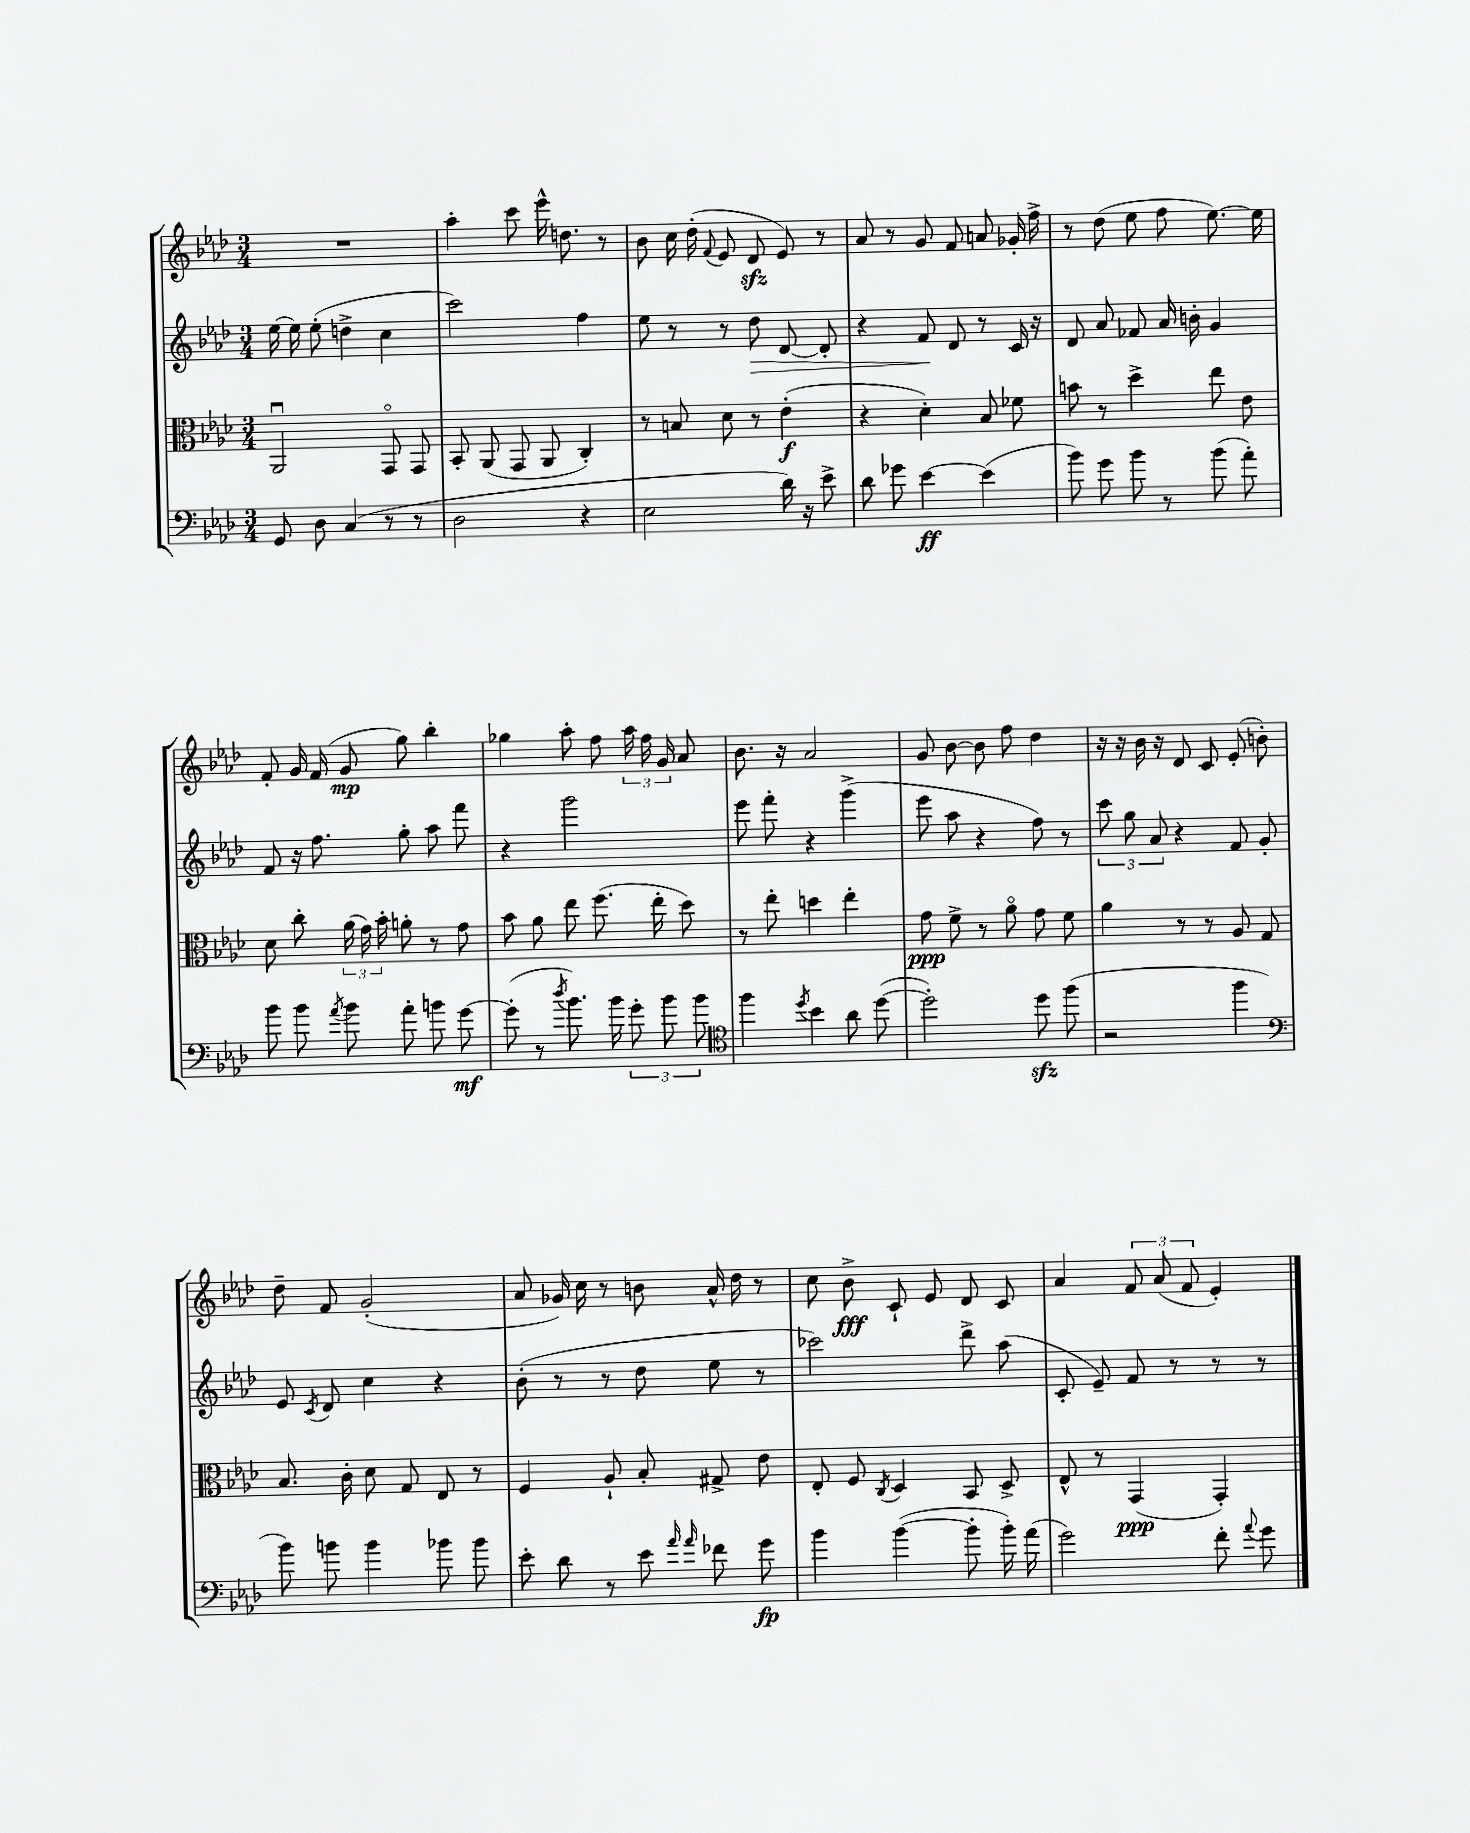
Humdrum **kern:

**kern	**kern	**kern	**kern
*staff4	*staff3	*staff2	*staff1
*clefF4	*clefC3	*clefG2	*clefG2
*k[b-e-a-d-]	*k[b-e-a-d-]	*k[b-e-a-d-]	*k[b-e-a-d-]
*M3/4	*M3/4	*M3/4	*M3/4
8GG	2AA-u	[16ee-	2.r
.	.	16ee-]	.
8D-	.	(8ee-'	.
(4C	.	4dd^	.
8r	8GGo	4cc	.
8r	8GG	.	.
=	=	=	=
2D-	8BB-'	2ccc)	4aa-'
.	(8AA-	.	.
.	8GG	.	8ccc
.	8AA-	.	16eee-^^
.	.	.	8.dd
4r	4C')	4ff	.
.	.	.	8r
=	=	=	=
2E-	8r	8ee-	8b-
.	8B	8r	16cc
.	.	.	(16dd-'
.	.	.	8qqf
.	8d-	8r	8e-
.	8r	8dd-	8d-
16d-)	(4e-'	[8d-	8e-)
16r	.	.	.
8e-^	.	8d-']	8r
=	=	=	=
8d-	4r	4r	8a-
8g-	.	.	8r
[4e-	4d-')	8f	8g
.	.	8d-	8f
(4e-]	8B-	8r	8a
.	8f-	16c	16g-'
.	.	16r	16ff^
=	=	=	=
8b-)	8b	8d-	8r
8g	8r	8a-	(8dd-
8b-	4dd-^	8f-	8ee-
8r	.	16a-	8ff
.	.	16b'	.
(8b-	8ee-	4g	[8.ee-)
8a-')	8e-	.	.
.	.	.	16ee-]
=	=	=	=
8b-	8d-	8f	8f'
8b-	8cc'	16r	16g
.	.	8.ff	(16f
8qa-	.	.	.
8b-	(24a-	.	8g
.	24g)	.	.
.	24b-'	.	.
8a-'	8a'	8gg'	8gg)
8b	8r	8aa-	4bb-'
[8g	8g	8fff	.
=	=	=	=
(8g']	8b-	4r	4gg-
8r	8a-	.	.
8qdd-	.	.	.
8.b-)	8ee-	2ggg	8aa-'
.	(8.ff	.	8ff
16b-	.	.	.
12g'	.	.	24aa-
.	.	.	24ff
.	16ee-'	.	.
12b-	.	.	24g
.	8dd-)	.	8a-
12b-	.	.	.
=	=	=	=
*clefC4	*	*	*
4ff	8r	8eee-	8.b-
.	8ee-'	8fff'	.
.	.	.	16r
8qdd-	.	.	.
4b-	4dd	4r	2a-
8a-	4ee-'	(4ggg^	.
([8dd-	.	.	.
=	=	=	=
2dd-'])	8g	8eee-	8g
.	8f^	8aa-	[8b-
.	8r	4r	8b-]
.	8a-o	.	8ff
8dd-	8g	8ff)	4dd-
(8ff	8f	8r	.
=	=	=	=
2r	4a-	12ccc	16r
.	.	.	16r
.	.	12gg	.
.	.	.	16b-
.	.	12a-	.
.	.	.	16r
.	8r	4r	8d-
.	8r	.	8c
4ff	8A-	8f	(8e-'
.	8G	8g'	8b')
=	=	=	=
*clefF4	*	*	*
8b-)	8.B-	8e-	8dd-~
.	.	8qc	.
8b	.	8d-	8f
.	16c'	.	.
4b	8d-	4cc	(2g'
.	8G	.	.
8b-	8E-	4r	.
8b-	8r	.	.
=	=	=	=
8e-'	4F	(8b-'	8a-
8d-	.	8r	16g-)
.	.	.	16cc
8r	8A-`	8r	8r
8e-	8B-'	8dd-	8b
16qqa-	.	.	.
16qqa-	.	.	.
8f-	8G#^	8ee-	16a-^^
.	.	.	16dd-
8g	8e-	8r	8r
=	=	=	=
4b-	8E-'	2ccc-)	8cc
.	8F	.	8b-^
.	8qC	.	.
([4b-	4D-	.	8c`
.	.	.	8e-
8b-']	8BB-	8ddd-^	8d-
16b-')	8D-^	(8aa-	8c
(16a-	.	.	.
=	=	=	=
2g)	8E-^^	8c'	4a-
.	8r	8e-~)	.
.	(4GG	8f	12f
.	.	.	(12a-
.	.	8r	.
.	.	.	12f
8f'	4GG')	8r	4e-')
8qqa-	.	.	.
8g	.	8r	.
==	==	==	==
*-	*-	*-	*-
